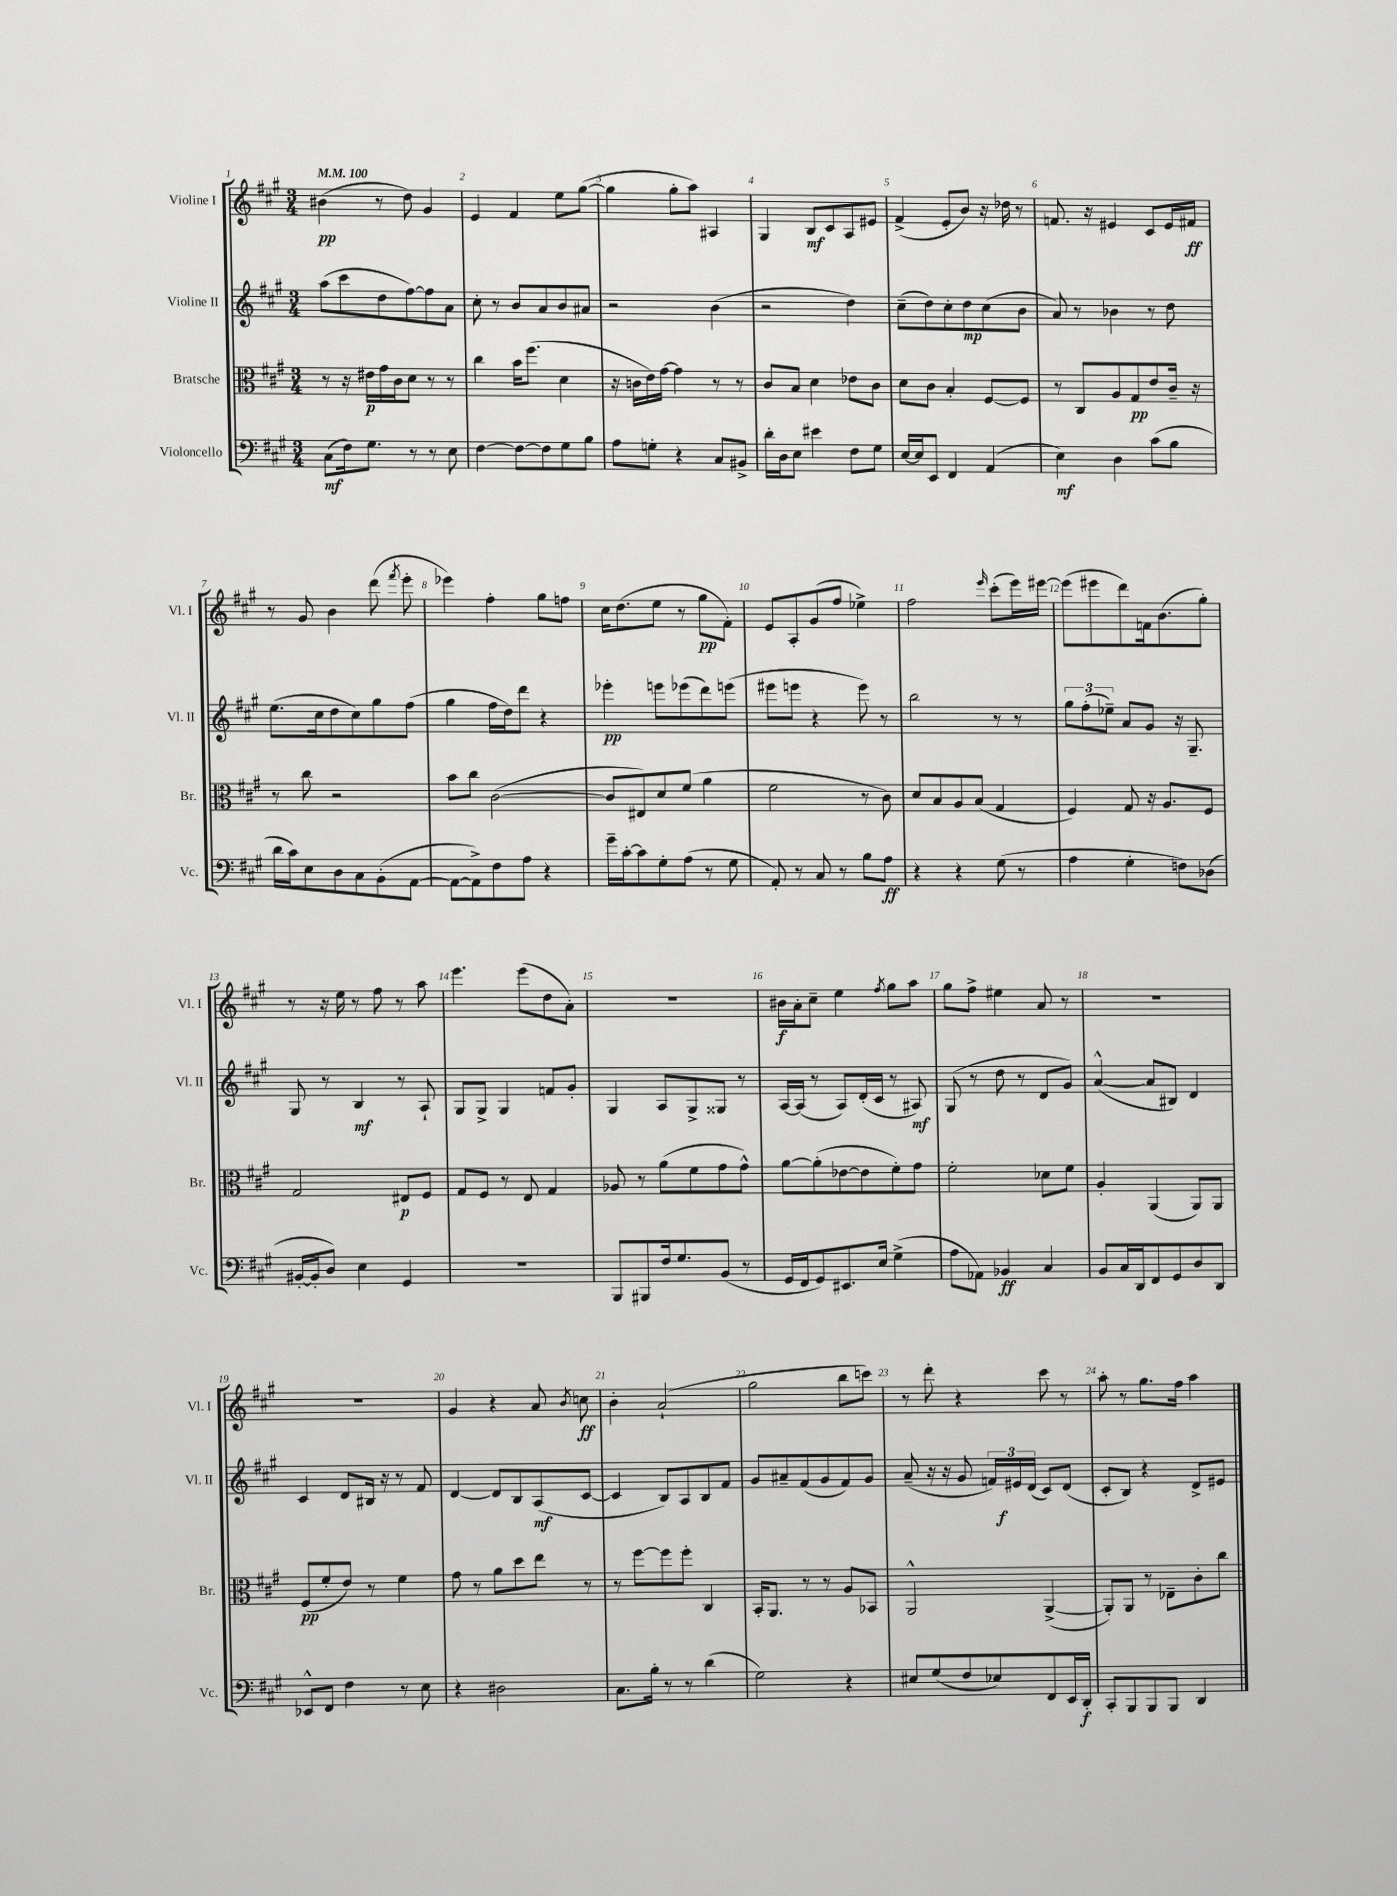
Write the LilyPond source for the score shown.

<<
\new StaffGroup <<
\new Staff = "s0" \with { instrumentName = "Violine I" shortInstrumentName = "Vl. I" } {
    \clef treble \key a \major \numericTimeSignature \time 3/4 \tempo 4 = 100
    \autoBeamOff bis'4\pp( r8 d''8) gis'4 |
    e'4 fis'4 e''8[ gis''8]~( |
    gis''4 gis''8[-. a''8]) ais4 |
    gis4 b8[\mf cis'8 a8 eis'8] |
    fis'4->( e'8[-. b'8]) r16 des''16 r8 |
    f'8. r16 eis'4 cis'8[ eis'16 fis'16]\ff |
    r8 gis'8 b'4 d'''8( \acciaccatura { fis'''8 } e'''8-. |
    ees'''4) fis''4-. gis''8[ f''8] |
    cis''16[ d''8.( e''8] r8 gis''8[\pp fis'8]-.) |
    e'8[ a8-. gis'8( fis''8] ees''4->) |
    fis''2 \grace { e'''16 } cis'''8[-.( e'''16) eis'''16]~ |
    eis'''8[( eis'''8 d'''8) f'16 b'8.( gis''8]-.) |
    r8 r16 e''16 r8 fis''8 r8 a''8 |
    e'''4. e'''8[( d''8 a'8]-.) |
    R2. |
    bis'16[\f a'16-. cis''8]-- e''4 \acciaccatura { fis''8 } gis''8[ a''8] |
    gis''8[ fis''8]-> eis''4 a'8 r8 |
    r2. |
    R2. |
    gis'4 r4 a'8 \acciaccatura { b'8 } c''8\ff |
    b'4-. a'2-!( |
    gis''2 b''8[ c'''8]) |
    r8 d'''8-. r4 cis'''8 r8 |
    a''8-. r8 gis''8.[ fis''16] a''4 \bar "|." |
}
\new Staff = "s1" \with { instrumentName = "Violine II" shortInstrumentName = "Vl. II" } {
    \clef treble \key a \major \numericTimeSignature \time 3/4
    \autoBeamOff a''8[( cis'''8 d''8 fis''8~) fis''8 a'8] |
    cis''8-. r8 b'8[ a'8 b'8 ais'8] |
    r2 b'4( |
    r2 d''4) |
    cis''8[--( d''8) cis''8-. d''8\mp cis''8( b'8] |
    a'8) r8 bes'4 r8 d''8 |
    e''8.[( cis''16 d''8 cis''8) gis''8 fis''8]( |
    gis''4 fis''16[ d''16) d'''8] r4 |
    ees'''4-.\pp e'''8[ ees'''8( d'''8) e'''8]( |
    eis'''8[ e'''8] r4 e'''8) r8 |
    b''2 r8 r8 |
    \tuplet 3/2 { gis''8[ fis''8-.( ees''8]--) } a'8[ gis'8] r16 gis8.-- |
    gis8 r8 b4\mf r8 a8-! |
    gis8[ gis8]-> gis4 f'8[ gis'8]-. |
    gis4 a8[ gis8-> gisis8] r8 |
    a16[~ a16]( r8 a8[) d'16-.( cis'16] r8 ais8\mf) |
    gis8( r8 d''8 r8 d'8[ gis'8]) |
    a'4~-^( a'8[ bis8]) d'4 |
    cis'4 d'8[ bis16] r16 r8 fis'8 |
    d'4~ d'8[ b8 a8\mf( cis'8]~ |
    cis'4 b8[) a8 b8 fis'8] |
    gis'8[ ais'8-- fis'8( gis'8 fis'8) gis'8] |
    a'8--( r16 r16 gis'8 \tuplet 3/2 { f'16[) eis'16\f d'16]( } cis'8[) d'8]( |
    cis'8[-. b8]) r4 d'8[-> eis'8] \bar "|." |
}
\new Staff = "s2" \with { instrumentName = "Bratsche" shortInstrumentName = "Br." } {
    \clef alto \key a \major \numericTimeSignature \time 3/4
    \autoBeamOff r8 r16 eis'16[\p gis'16 cis'16 d'8] r8 r8 |
    cis''4 b'16[ fis''8.]( d'4 |
    r16 c'16[ e'16) gis'16]~ gis'4 r8 r8 |
    cis'8[ b8] d'4 ees'8[ cis'8] |
    d'8[ cis'8] b4-. fis8[~ fis8] |
    r8 cis8[ a8 gis8\pp e'8 cis'16]-- r16 |
    r8 cis''8 r2 |
    b'8[ cis''8] cis'2~( |
    cis'8[ eis8) d'8 fis'8]( a'4 |
    fis'2 r8 cis'8) |
    d'8[ b8 a8 b8]( gis4 |
    fis4) gis8 r16 a8.[ fis8] |
    gis2 eis8[\p fis8] |
    gis8[ fis8] r8 e8 gis4 |
    aes8 r8 a'8[( fis'8 gis'8 gis'8]-^) |
    a'8[~ a'8-.( ees'8~ ees'8 fis'8-.) gis'8] |
    fis'2-. des'8[ fis'8] |
    a4-. a,4( a,8[) a,8] |
    fis8[\pp( fis'8-. e'8]) r8 fis'4 |
    gis'8 r8 a'8[ d''8 e''8] r8 |
    r8 fis''8[~ fis''8 fis''8]-. cis4 |
    b,16[-. a,8.] r8 r8 a8[ bes,8] |
    a,2-^ a,4~->( |
    a,8[-.) a,8] r8 ees8[-- cis'8-. cis''8] \bar "|." |
}
\new Staff = "s3" \with { instrumentName = "Violoncello" shortInstrumentName = "Vc." } {
    \clef bass \key a \major \numericTimeSignature \time 3/4
    \autoBeamOff cis8[\mf( fis16) gis8.] r8 r8 e8 |
    fis4~ fis8[~ fis8 gis8 b8] |
    a8[ g8]-. r4 cis8[ bis,8]-> |
    d'16[-. d16 e8] eis'4 fis8[ gis8] |
    e16[~ e16 e,8] fis,4 a,4( |
    e4\mf) d4 cis'8[( b8] |
    d'16[ cis'16) e8 d8 cis8 b,8-.( a,8]~ |
    a,8[~ a,8->) fis8 a8] r4 |
    gis'16[-- cis'16~-. cis'8 gis8-. a8]( r8 gis8 |
    a,8-.) r8 cis8 r8 b8[ a8]\ff |
    r4 r4 gis8( r8 |
    a4 gis4-. f8[) des8]( |
    bis,16[~-. bis,16-. d8]) e4 gis,4 |
    R2. |
    b,,8[ bis,,8 fis16 gis8. b,8]( r8 |
    gis,16[ fis,16 gis,8) eis,8. e16] gis4->( |
    a8[ aes,8]) bes,4\ff cis4 |
    b,8[ cis16 d,16 fis,8 gis,8 d8 d,8] |
    ees,8[-^ fis,8] fis4 r8 e8 |
    r4 dis2 |
    cis8.[ b16]-. r8 r8 d'4( |
    gis2) r4 |
    eis8[ gis8( fis8 ees8) fis,8 e,16 d,16]-.\f |
    cis,8[-. b,,8 b,,8 b,,8] d,4 \bar "|." |
}
>>
>>
\layout { \context { \Score \override BarNumber.break-visibility = ##(#f #t #t) barNumberVisibility = #all-bar-numbers-visible } }
